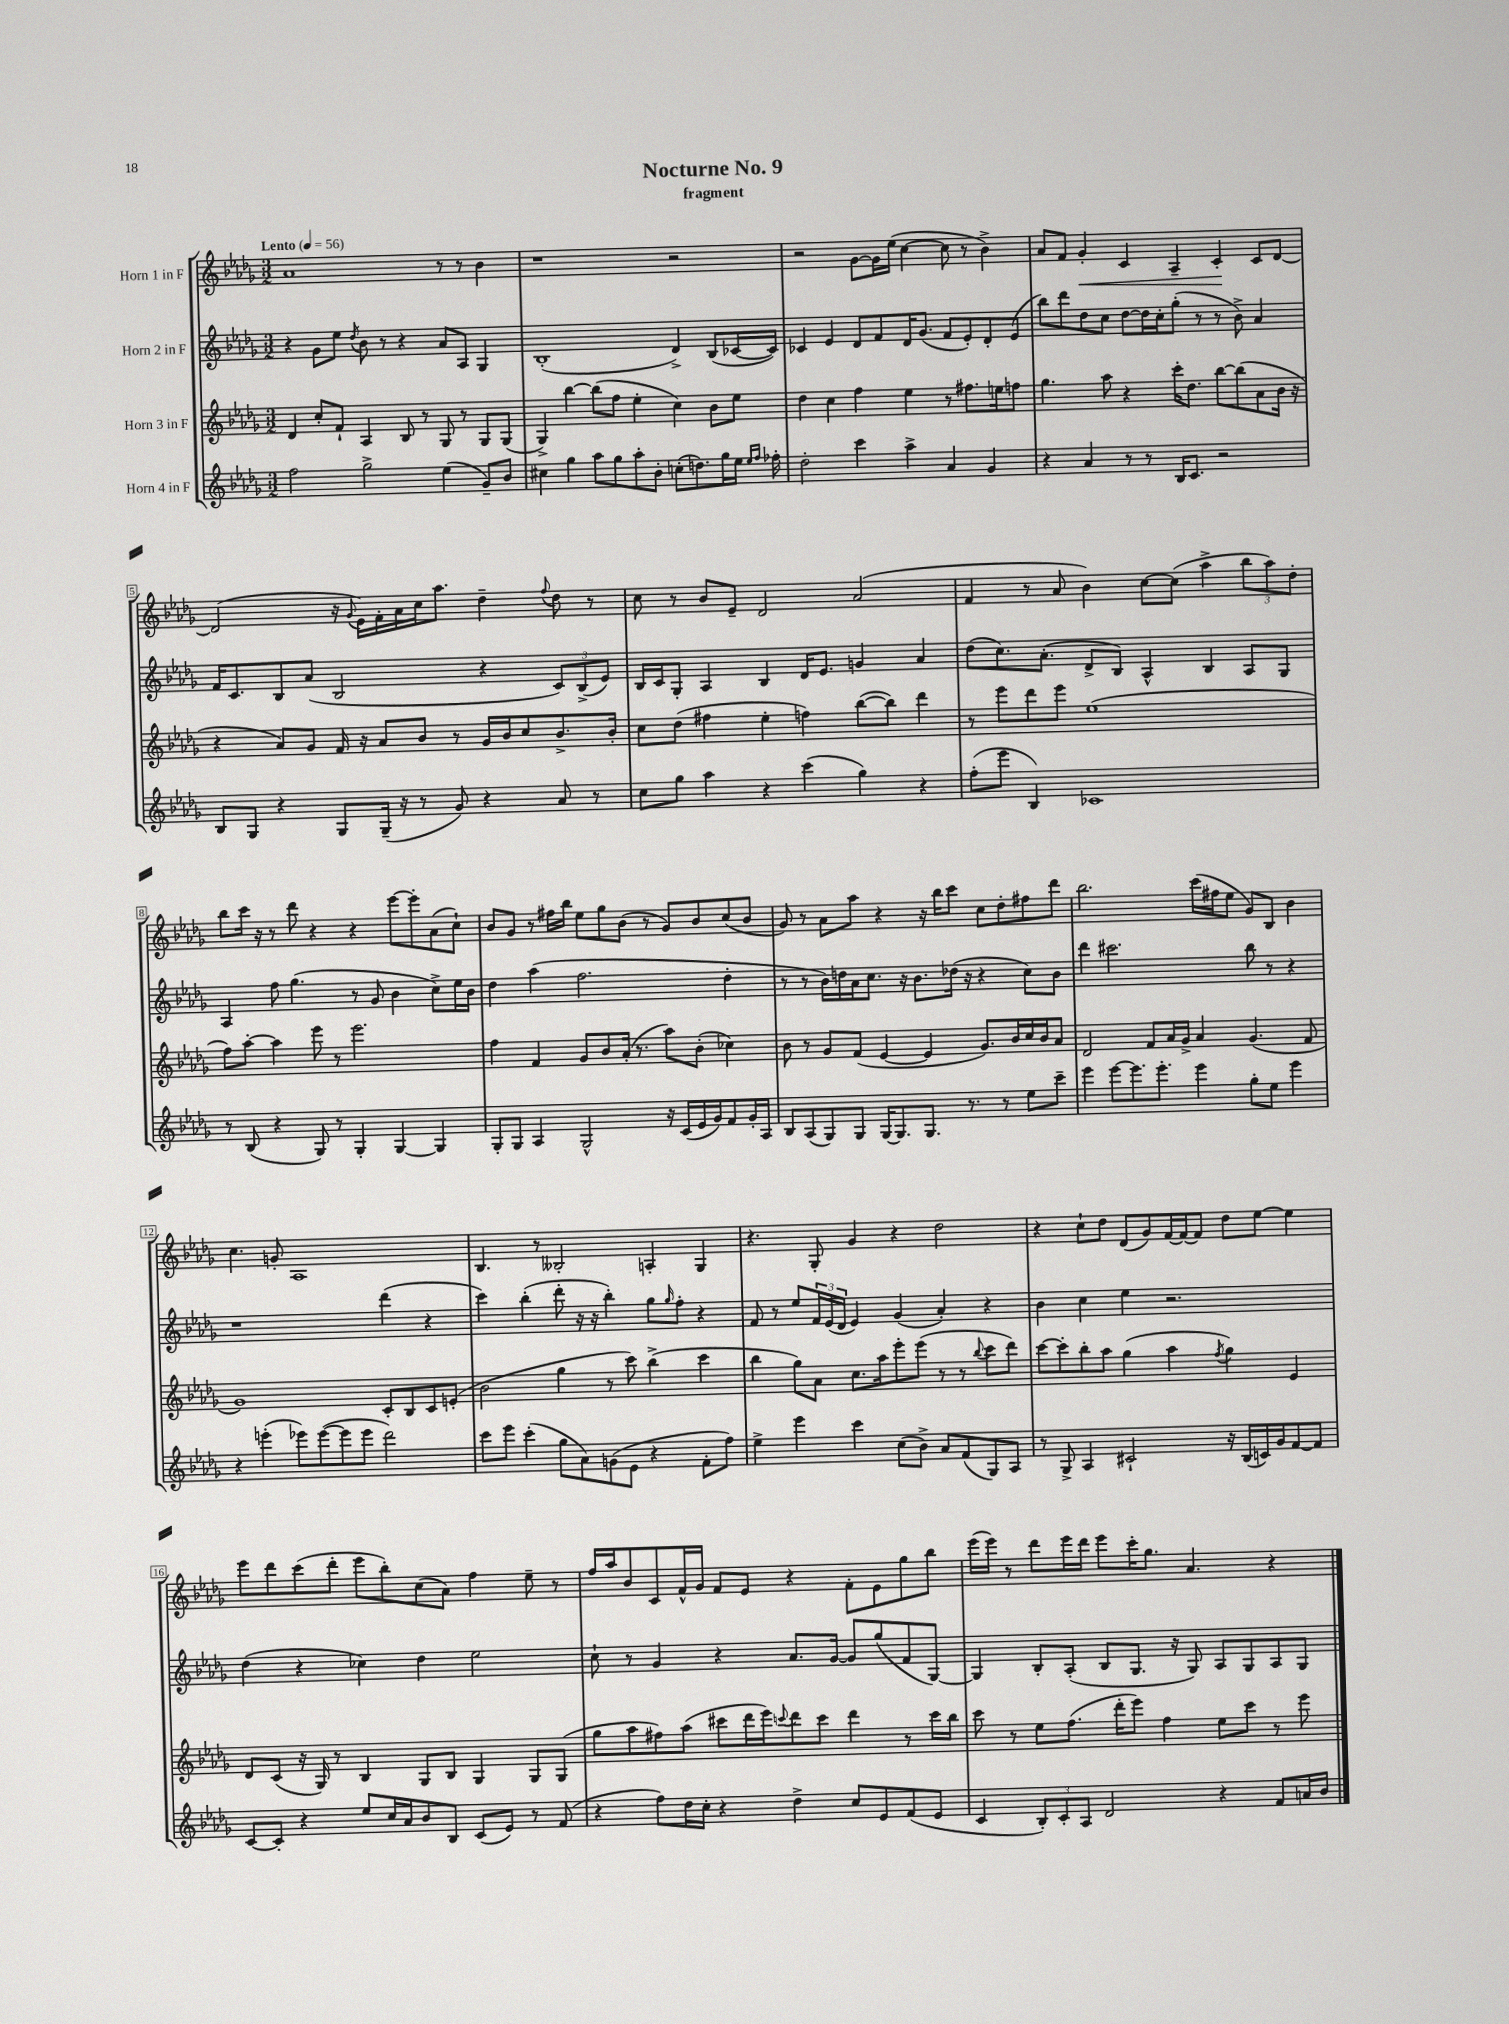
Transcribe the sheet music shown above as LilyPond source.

\header { title = "Nocturne No. 9" subtitle = "fragment" }
<<
\new StaffGroup <<
\new Staff = "s0" \with { instrumentName = "Horn 1 in F" } {
    \clef treble \key des \major \numericTimeSignature \time 3/2 \tempo "Lento" 4 = 56
    aes'1 r8 r8 bes'4 |
    r1 r2 |
    r2 ges'8~ ges'16 ees''16( c''4~ c''8 r8 bes'4->) |
    aes'8 f'8 ges'4-.\< c'4 aes4-- c'4-.\! c'8 des'8~ |
    des'2( r16 \appoggiatura { ges'8 } ees'16) f'16-. aes'16 c''16 aes''8. des''4-- \appoggiatura { f''8 } des''8 r8 |
    c''8 r8 bes'8 ees'8-- des'2 aes'2( |
    f'4 r8 aes'8 bes'4) c''8~ c''8( aes''4-> \tuplet 3/2 { bes''8 aes''8) des''8-. } |
    bes''8 c'''16 r16 r8 des'''8 r4 r4 ees'''8~ ees'''8-. aes'8( c''8-!) |
    bes'8 ges'8 r8 fis''16 bes''16 ees''8 ges''8 bes'8( r8 ges'8) bes'8 c''8( bes'8 |
    ges'8) r8 aes'8 aes''8 r4 r16 bes''16 c'''8 c''8 des''8-. fis''8 des'''8 |
    bes''2. c'''16( fis''16 ees''8 ges'8) bes8 bes'4 |
    c''4. g'8-. aes1 |
    bes4. r8 beses2-. a4-. ges4 |
    r4. ges8-. ges'4 r4 des''2 |
    r4 c''8-! des''8 des'8( ges'8) f'16~ f'16~ f'8 des''8 ees''8~ ees''4 |
    ees'''8 des'''8 c'''8( des'''8-. ees'''8 bes''8-.) c''8( aes'8) f''4 ees''8-- r8 |
    f''16 aes''16 bes'8 c'8 f'16-^ ges'16 f'8 ees'8 r4 f'8-. ees'8 ges''8 bes''8 |
    ees'''16( ees'''16) r8 des'''8 ees'''16 des'''16 ees'''8 c'''16-. ges''8. aes'4. r4 \bar "|." |
}
\new Staff = "s1" \with { instrumentName = "Horn 2 in F" } {
    \clef treble \key des \major \numericTimeSignature \time 3/2
    r4 ges'8 ees''8 \acciaccatura { des''8 } bes'8 r8 r4 aes'8 aes8 ges4 |
    bes1-.( des'4->) bes8( ces'16~ ces'16) |
    ces'4 ees'4 des'8 f'8 des'16 ges'8.( f'8 ees'8-.) des'8-. ees'8( |
    bes''8) des'''8 des''8 c''8 des''8~ des''16 c''16-. ges''8-.( r8 r8 bes'8->) aes'4 |
    f'16 c'8. bes8 aes'8( bes2 r4 \tuplet 3/2 { c'8) bes8->( ees'8) } |
    bes16 c'16 ges8-. aes4 bes4 des'16 ees'8. g'4 aes'4 |
    des''8( c''8.) aes'8.-.( des'8-> bes8) aes4-^ bes4 aes8 ges8 |
    aes4 f''8 ges''4.( r8 ges'8 bes'4 c''8->) ees''16 bes'16 |
    des''4 aes''4( f''2. des''4-. |
    r8 r8 bes'16) d''16 aes'16 c''8. r16 bes'8. des''16( r16 r4 c''8) bes'8 |
    des'''4 cis'''2. bes''8 r8 r4 |
    r1 des'''4( r4 |
    c'''4) bes''4-.( des'''8-. r16 r16 bes''4-.) ges''8 \grace { ges''16 } f''8-. r4 |
    f'8 r8 ees''8 \tuplet 3/2 { f'16 ees'16( des'16 } ees'4) ges'4( aes'4-.) r4 |
    bes'4 c''4 ees''4 r2. |
    des''4( r4 ces''4) des''4 ees''2 |
    c''8-! r8 ges'4 r4 aes'8. ges'16~ ges'8 ges''8( f'8 ges8~) |
    ges4 bes8-. aes8-.( bes8 ges8. r16 ges8) aes8 ges8 aes8 ges8 \bar "|." |
}
\new Staff = "s2" \with { instrumentName = "Horn 3 in F" } {
    \clef treble \key des \major \numericTimeSignature \time 3/2
    des'4 c''8-. f'8-! aes4 bes8 r8 ges8 r8 ges8 ges8( |
    ges4->) bes''4~ bes''8( f''8 ees''4-. c''4) bes'8 ees''8 |
    des''4 c''4 f''4 ees''4 r8 fis''8. e''16 f''8 |
    ges''4. aes''8 r4 c'''16-. des''8. bes''8~ bes''8( aes'8 bes'16 r16 |
    r4 aes'8) ges'8 f'16 r16 aes'8 bes'8 r8 ges'16 bes'16 c''8 bes'8.-> bes'16-. |
    c''8 des''8( fis''4 ees''4-. f''4) bes''8~( bes''8) des'''4 |
    r8 ees'''8 des'''8 ees'''8 ees''1( |
    f''8) aes''8~-. aes''4 ees'''8 r8 ees'''2. |
    f''4 f'4 ges'8 bes'8 aes'16-.( r8. aes''8) bes'8-.( ces''4) |
    bes'8 r8 ges'8 f'8( ees'4~ ees'4 ges'8.) bes'16 c''16 bes'16 aes'8 |
    des'2 f'8 aes'16 ges'16-> aes'4 ges'4.( f'8 |
    ges'1) c'8-. bes8 c'8 e'8-.( |
    bes'2 ges''4 r8 c'''8) bes''4->( c'''4 |
    bes''4 ges''8) aes'8 c''8. aes''16 ees'''8-. ees'''8( r8 r8 \appoggiatura { bes''8 } c'''8 des'''8) |
    c'''8~ c'''8-. bes''8-. aes''8 ges''4( aes''4 \acciaccatura { f''8 } ges''4) ees'4 |
    des'8 c'8( r16 ges16) r8 bes4 ges8 bes8 ges4 ges8 ges8( |
    ges''8 aes''8 fis''8) aes''8( cis'''8 des'''16 ees'''16) \appoggiatura { c'''8 } des'''8 c'''8 des'''4 r8 c'''16 bes''16 |
    c'''8 r8 ees''8 f''8.( des'''16-. ees'''8) f''4 ees''8 c'''8 r8 ees'''8 \bar "|." |
}
\new Staff = "s3" \with { instrumentName = "Horn 4 in F" } {
    \clef treble \key des \major \numericTimeSignature \time 3/2
    f''2 ges''2-> ees''4( ges'8--) bes'8 |
    cis''4 ges''4 aes''8 ges''8 aes''8-. bes'8-. c''8-.( d''8.) ges''16 ees''16 \grace { ees''16 f''16 } fes''16-. |
    des''2-. c'''4 aes''4-> aes'4 ges'4 |
    r4 aes'4 r8 r8 bes16 c'8. r2 |
    bes8 ges8 r4 ges8 ges16--( r16 r8 ges'8) r4 aes'8 r8 |
    c''8 ges''8 aes''4 r4 c'''4( ges''4) r4 |
    f''8-.( ees'''8 bes4) ces'1 |
    r8 bes8( r4 ges8) r8 ges4-. ges4~ ges4 |
    ges8-. ges8 aes4 ges2-^ r16 c'16( ees'16 ges'16) f'8 ges'16-. aes16 |
    bes8 aes8( ges8) ges8 ges16~ ges8. ges8. r8. r8 ees''8 c'''8-- |
    ees'''4 ees'''8~ ees'''8. ees'''8.-. ees'''4 ges''8-. ees''8 ees'''4 |
    r4 e'''4-.( ees'''8) ees'''8~( ees'''8 ees'''8 des'''2) |
    c'''8 ees'''8 c'''4-.( ges''8 aes'8) g'8( ees'8 r4 f'8-. f''8) |
    ees''4-> ees'''4 c'''4 c''8( bes'8->) aes'8 f'8( ges8) aes8 |
    r8 ges8-> aes4 cis'2-! r16 bes16( c'16) ges'16 f'8~ f'8 |
    c'8~ c'8-. r4 ees''8 c''16 aes'16 bes'8 bes8 c'8( ees'8) r8 f'8( |
    r4 f''8) des''16 c''16-. r4 des''4-> c''8 ees'8 f'8( ees'8 |
    c'4 \tuplet 3/2 { bes8-.) c'8-. aes8 } des'2 r4 f'8 a'16 bes'16 \bar "|." |
}
>>
>>
\layout { \context { \Score \override BarNumber.stencil = #(make-stencil-boxer 0.1 0.3 ly:text-interface::print) } }
